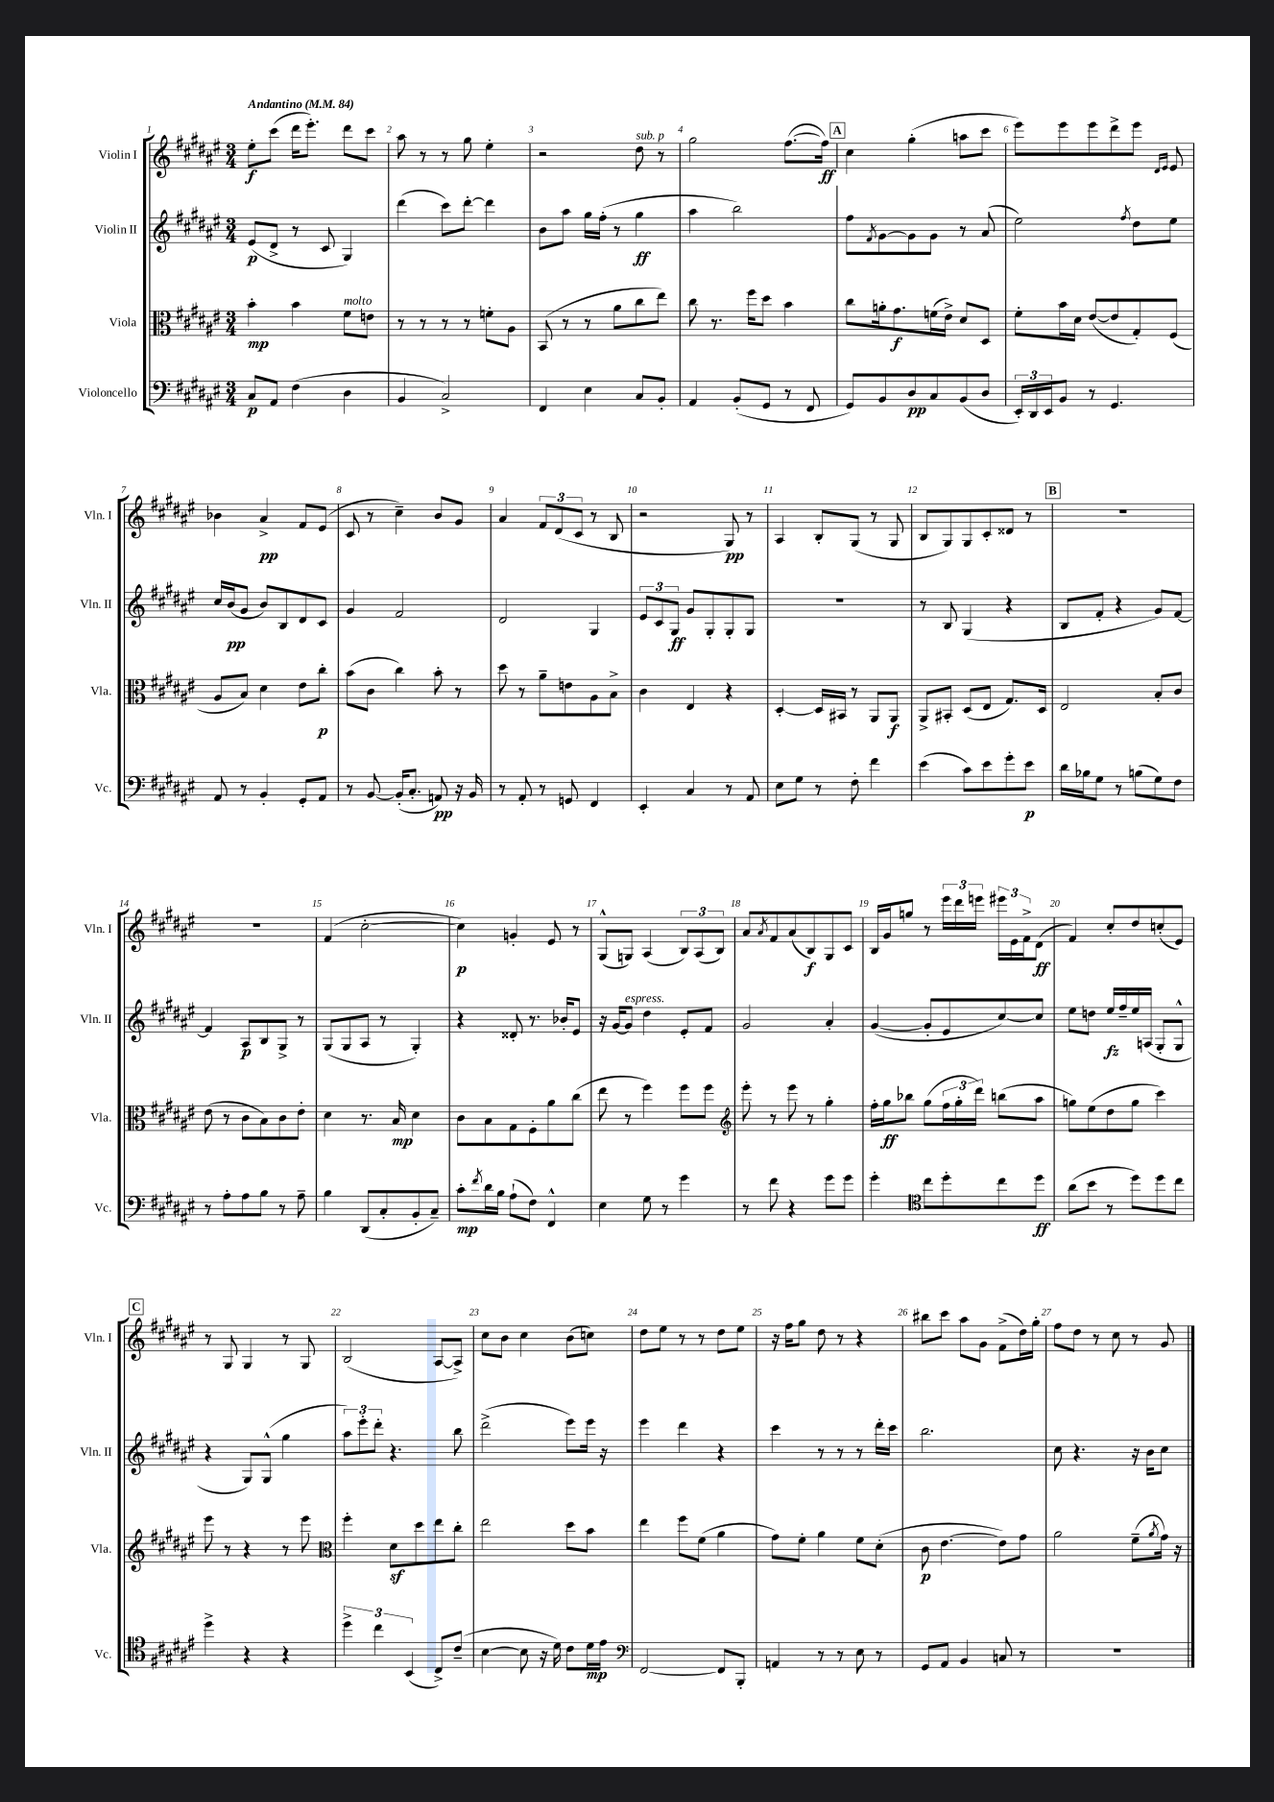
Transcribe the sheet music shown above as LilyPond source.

<<
\new StaffGroup <<
\new Staff = "s0" \with { instrumentName = "Violin I" shortInstrumentName = "Vln. I" } {
    \clef treble \key fis \major \numericTimeSignature \time 3/4 \tempo "Andantino" 4 = 84
    eis''8-.\f cis'''8( dis'''16 eis'''8.-.) dis'''8 cis'''8 |
    ais''8 r8 r8 gis''8 eis''4-. |
    r2 dis''8^\markup { \italic "sub. p" } r8 |
    gis''2 fis''8.~( fis''16\ff) |
    \mark \markup { \box "A" } cis''4 gis''4-.( a''8 cis'''8 |
    eis'''8) eis'''8 eis'''8 dis'''8-> eis'''8 \grace { dis'16 eis'16 } eis'8 |
    bes'4 ais'4->\pp fis'8 eis'8( |
    cis'8 r8 cis''4--) b'8 gis'8 |
    ais'4 \tuplet 3/2 { fis'8 dis'8( cis'8 } r8 b8 |
    r2 gis8\pp) r8 |
    ais4 b8-. gis8( r8 gis8 |
    b8 gis8) gis8 cis'8-. disis'8 r8 |
    \mark \markup { \box "B" } R2. |
    R2. |
    fis'4( cis''2~-. |
    cis''4\p) g'4-. eis'8 r8 |
    gis8-^( g8) ais4( \tuplet 3/2 { b8) ais8( b8) } |
    ais'8 \acciaccatura { ais'8 } fis'8 ais'8( b8\f) gis8 cis'8 |
    b16 gis'16 g''8 r8 \tuplet 3/2 { eis'''16 dis'''16 e'''16 } \tuplet 3/2 { eis'''16 eis'16 fis'16-> } dis'8\ff( |
    fis'4) cis''8-. dis''8 c''8-.( eis'8) |
    \mark \markup { \box "C" } r8 gis8 gis4 r8 gis8 |
    b2( ais8~ ais8->) |
    cis''8 b'8 cis''4 b'8( c''8) |
    dis''8 eis''8 r8 r8 dis''8 eis''8 |
    r16 fis''16 gis''8 dis''8 r8 r4 |
    bis''8 cis'''8 ais''8 gis'8 fis'8->( dis''16) gis''16-. |
    fis''8 dis''8 r8 cis''8 r8 gis'8 \bar "|." |
}
\new Staff = "s1" \with { instrumentName = "Violin II" shortInstrumentName = "Vln. II" } {
    \clef treble \key fis \major \numericTimeSignature \time 3/4
    eis'8\p( dis'8-> r8 cis'8 gis4) |
    dis'''4( cis'''8) dis'''8~-. dis'''4 |
    b'8 ais''8 gis''16 fis''16-.( r8 gis''4\ff |
    ais''4 b''2) |
    \mark \markup { \box "A" } fis''8 \acciaccatura { fis'8 } gis'8~ gis'8 gis'8 r8 ais'8( |
    eis''2) \acciaccatura { fis''8 } dis''8 eis''8 |
    cis''16 b'16\pp( gis'8 b'8) b8 dis'8 cis'8 |
    gis'4 fis'2 |
    dis'2 gis4 |
    \tuplet 3/2 { eis'8 cis'8 gis8\ff } gis'8 gis8-. gis8-. gis8 |
    R2. |
    r8 b8 gis4( r4 |
    \mark \markup { \box "B" } b8 fis'8-. r4 gis'8) fis'8~ |
    fis'4 ais8\p b8 gis8-> r8 |
    gis8( gis8 ais8 r8 gis4-.) |
    r4 disis'8-. r8. bes'16-. eis'8 |
    r16 gis'16~ gis'8^\markup { \italic "espress." } dis''4 eis'8-. fis'8 |
    gis'2 ais'4-. |
    gis'4~( gis'8-. eis'8 cis''8~) cis''8 |
    eis''8 d''8 eis''16\fz fis''16-- eis''16 a16( gis8-. gis8-^ |
    \mark \markup { \box "C" } r4 gis8) gis8-^( gis''4 |
    \tuplet 3/2 { ais''8) eis'''8-. dis'''8-. } r4. b''8 |
    dis'''2->( eis'''8) eis'''16 r16 |
    eis'''4 dis'''4 r4 |
    cis'''4 r8 r8 r8 dis'''16-. cis'''16 |
    b''2. |
    cis''8 r4. r16 b'16 cis''8 \bar "|." |
}
\new Staff = "s2" \with { instrumentName = "Viola" shortInstrumentName = "Vla." } {
    \clef alto \key fis \major \numericTimeSignature \time 3/4
    b'4-.\mp b'4 fis'8^\markup { \italic "molto" } e'8 |
    r8 r8 r8 r8 f'8-. ais8 |
    b,8( r8 r8 ais'8 cis''8 eis''8) |
    cis''8 r8. fis''16 dis''8 b'4 |
    \mark \markup { \box "A" } cis''8 a'16-. gis'8.\f f'16( eis'16->) dis'8 dis8 |
    fis'8-. b'16 dis'16 eis'8~( eis'8 gis8-.) fis8( |
    ais8 b8) dis'4 eis'8 cis''8-.\p |
    b'8( cis'8 cis''4) b'8-. r8 |
    dis''8 r8 ais'8-- e'8 ais8 b8-> |
    cis'4 eis4 r4 |
    dis4~-. dis16 bis,16 r8 ais,8 ais,8\f |
    ais,8-> bis,8-. dis8( eis8 gis8.) dis16 |
    \mark \markup { \box "B" } eis2 b8-. cis'8 |
    eis'8( r8 cis'8 b8) cis'8 eis'8-. |
    dis'4 r8. b16\mp dis'4 |
    cis'8 b8 gis8 fis8-. ais'8 cis''8( |
    eis''8 r8 fis''4) fis''8 fis''8 |
    \clef treble eis'''8-. r8 eis'''8 r8 gis''4-. |
    fis''16-. gis''16\ff bes''8 gis''8( \tuplet 3/2 { fis''16 gis''16-. dis'''16) } b''8( ais''8 |
    g''8) eis''8( dis''8 g''8 cis'''4) |
    \mark \markup { \box "C" } eis'''8 r8 r4 r8 eis'''8 |
    \clef alto fis''4-. dis'8\sf dis''8 eis''8 cis''8-. |
    eis''2 dis''8 b'8 |
    eis''4 fis''8 fis'8( ais'4 |
    gis'8) fis'8-. ais'4 fis'8 dis'8-.( |
    cis'8\p eis'4.~ eis'8) gis'8 |
    ais'2 fis'8--( \acciaccatura { ais'8 } gis'16) r16 \bar "|." |
}
\new Staff = "s3" \with { instrumentName = "Violoncello" shortInstrumentName = "Vc." } {
    \clef bass \key fis \major \numericTimeSignature \time 3/4
    cis8\p ais,8 fis4( dis4 |
    b,4 cis2->) |
    fis,4 eis4 cis8 b,8-. |
    ais,4 b,8-.( gis,8 r8 fis,8 |
    \mark \markup { \box "A" } gis,8) b,8 dis8\pp cis8 b,8( dis8 |
    \tuplet 3/2 { eis,16-.) dis,16 eis,16 } b,8 r8 gis,4. |
    ais,8 r8 b,4-. gis,8-. ais,8 |
    r8 b,8~ b,16-.( cis8.-. a,8\pp) r16 b,16 |
    r8 ais,8-. r8 g,8 fis,4 |
    eis,4-. cis4 r8 ais,8 |
    eis8 gis8 r8 fis8-. fis'4 |
    eis'4( cis'8) eis'8 gis'8-. eis'8\p |
    \mark \markup { \box "B" } dis'16 bes16 gis8 r8 b8( gis8) fis8 |
    r8 ais8-. ais8 b8 r8 ais8-- |
    b4 dis,8( cis8-. b,8-. cis8--) |
    cis'8-.\mp \acciaccatura { fis'8 } dis'16 b16 ais8-!( fis8) fis,4-^ |
    eis4 gis8 r8 gis'4 |
    r8 fis'8 r4 gis'8 gis'8 |
    gis'4-. \clef tenor cis''8 dis''8-. cis''8 dis''8\ff |
    ais'8( b'8 r8 dis''8) dis''8 cis''8 |
    \mark \markup { \box "C" } dis''4-> r4 r4 |
    \tuplet 3/2 { dis''4-> cis''4 b,4( } cis8->) cis'8--( |
    b4~ b8 r16 dis'16) cis'8 dis'16\mp eis'16 |
    \clef bass fis,2~ fis,8 b,,8-. |
    a,4 r8 r8 eis8 r8 |
    gis,8 ais,8 b,4 c8 r8 |
    R2. \bar "|." |
}
>>
>>
\layout { \context { \Score \override BarNumber.break-visibility = ##(#f #t #t) barNumberVisibility = #all-bar-numbers-visible } }
